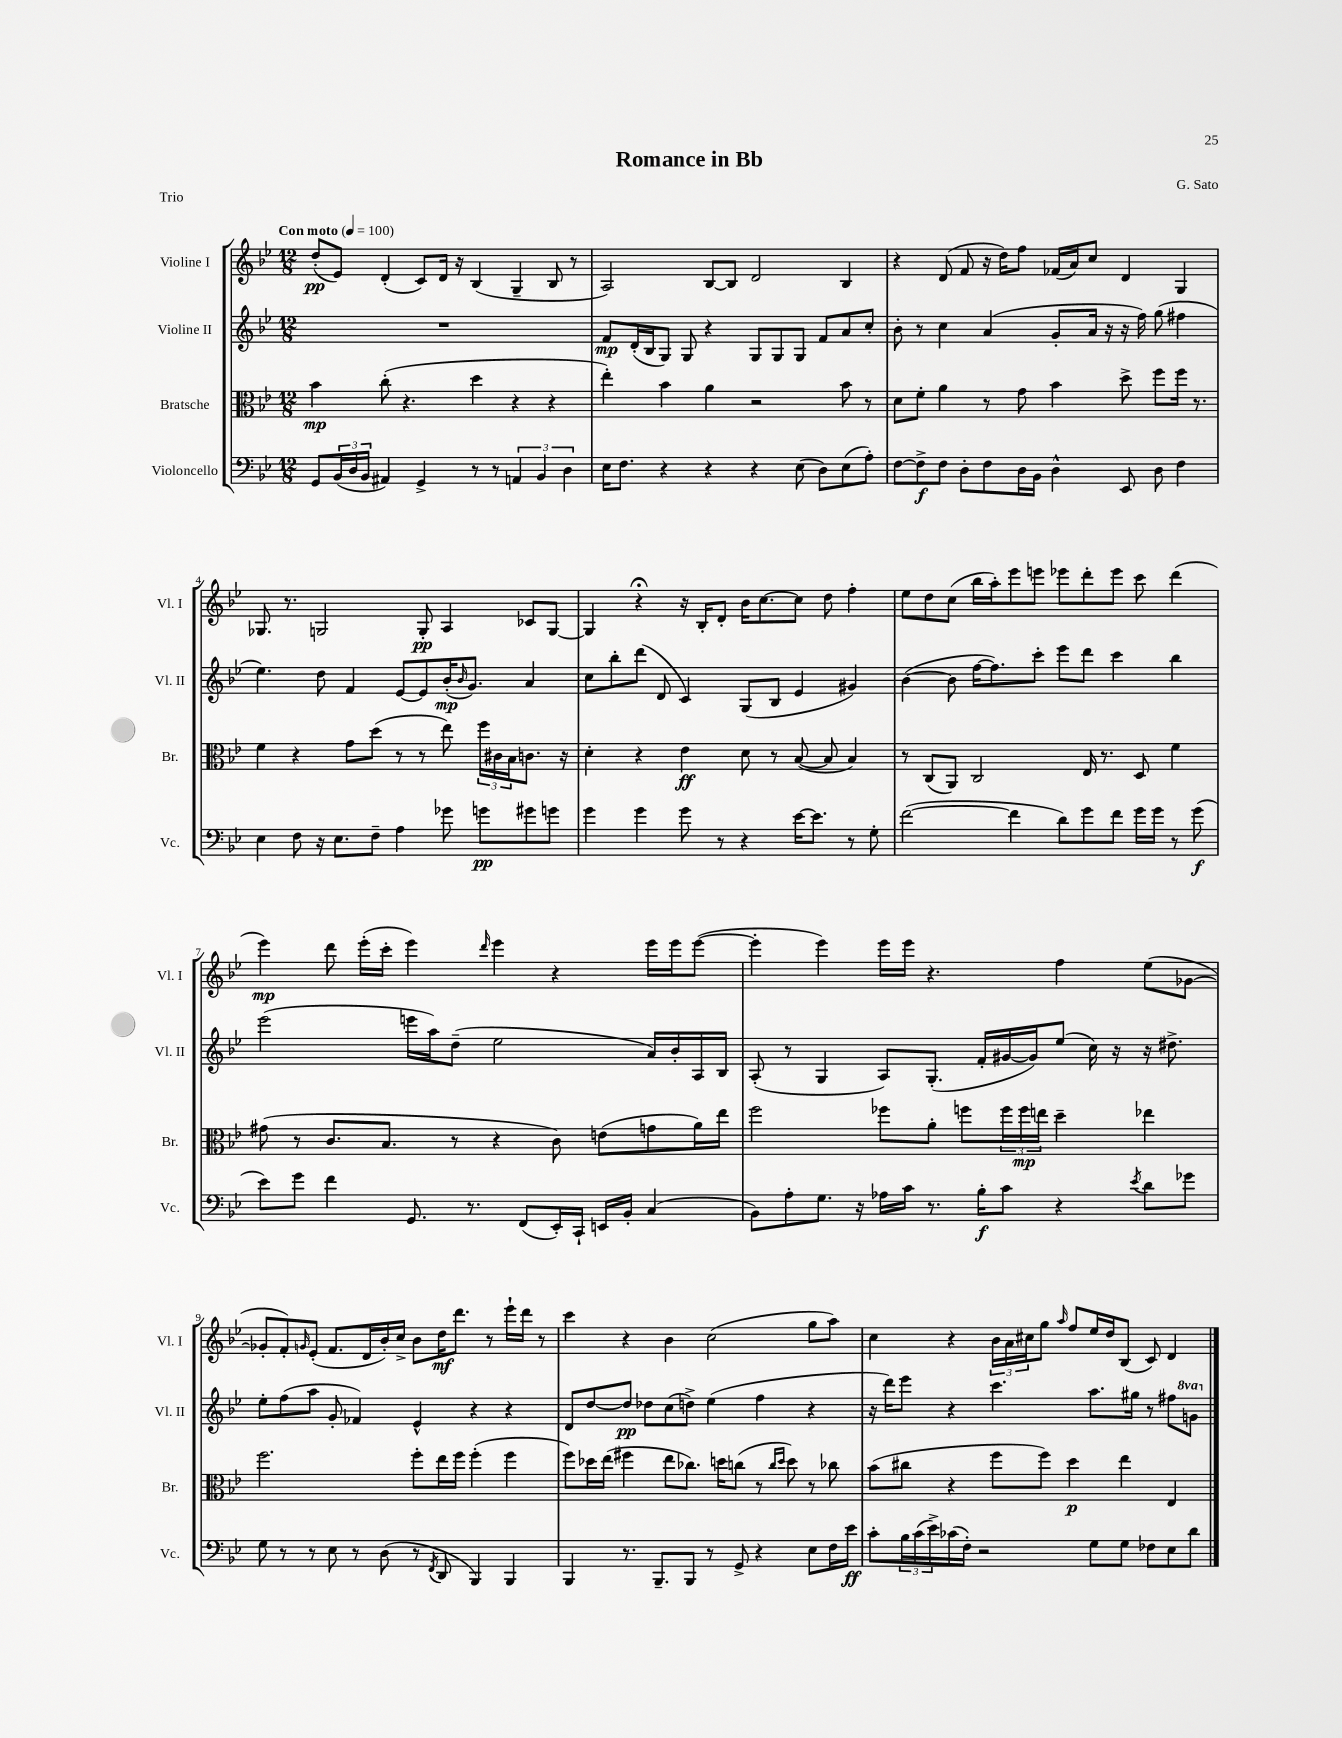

**kern	**dynam	**kern	**dynam	**kern	**dynam	**kern	**dynam
*part4	*part4	*part3	*part3	*part2	*part2	*part1	*part1
*staff4	*staff4	*staff3	*staff3	*staff2	*staff2	*staff1	*staff1
*I"Violoncello	*	*I"Bratsche	*	*I"Violine II	*	*I"Violine I	*
*I'Vc.	*	*I'Br.	*	*I'Vl. II	*	*I'Vl. I	*
*clefF4	*	*clefC3	*	*clefG2	*	*clefG2	*
*k[b-e-]	*	*k[b-e-]	*	*k[b-e-]	*	*k[b-e-]	*
*M12/8	*	*M12/8	*	*M12/8	*	*M12/8	*
*MM100	*	*MM100	*	*MM100	*	*MM100	*
=1	=1	=1	=1	=1	=1	=1	=1
!	!	!	!	!	!	!LO:TX:a:B:t=Con moto	!
8GG/L	.	4b-\	mp	1.r	.	(8dd'/L	pp
(24BB-/L	.	.	.	.	.	8e-/J)	.
24D/	.	.	.	.	.	.	.
24BB-/JJ	.	.	.	.	.	.	.
4AA#X/)	.	(8cc'\	.	.	.	(4d'/	.
.	.	4.r	.	.	.	.	.
4GG^/	.	.	.	.	.	8c/L)	.
.	.	.	.	.	.	16d/Jk	.
.	.	.	.	.	.	16r	.
8r	.	4dd\	.	.	.	(4B-/	.
8r	.	.	.	.	.	.	.
6AAn/	.	4r	.	.	.	4G~/	.
6BB-/	.	.	.	.	.	.	.
.	.	4r	.	.	.	8B-/	.
6D\	.	.	.	.	.	.	.
.	.	.	.	.	.	8r	.
=2	=2	=2	=2	=2	=2	=2	=2
16E-\KL	.	4ee-'\)	.	8f/L	mp	2A/)	.
8.F\J	.	.	.	.	.	.	.
.	.	.	.	(16d'/L	.	.	.
.	.	.	.	16B-/J	.	.	.
4r	.	4b-\	.	8G/J)	.	.	.
.	.	.	.	8G/	.	.	.
4r	.	4a\	.	4r	.	[8B-/L	.
.	.	.	.	.	.	8B-/J]	.
4r	.	2r	.	8G/L	.	2d/	.
.	.	.	.	8G/	.	.	.
(8E-\	.	.	.	8G/J	.	.	.
8D\L)	.	.	.	8f/L	.	.	.
(8E-\	.	8b-\	.	8a/	.	4B-/	.
8A'\J)	.	8r	.	8cc'/J	.	.	.
=3	=3	=3	=3	=3	=3	=3	=3
[8F\L	.	8d\L	.	8b-'\	.	4r	.
8F^\]	f	8f'\J	.	8r	.	.	.
8F\J	.	4a\	.	4cc\	.	(8d/	.
8D'\L	.	.	.	.	.	8f/	.
8F\	.	8r	.	(4a/	.	16r	.
.	.	.	.	.	.	16dd\KL)	.
16D\L	.	8g\	.	.	.	8ff\J	.
16BB-\JJ	.	.	.	.	.	.	.
4D^^\	.	4b-\	.	8g'/L	.	(16f-X/LL	.
.	.	.	.	.	.	16a/J)	.
.	.	.	.	16a/Jk	.	8cc/J	.
.	.	.	.	16r	.	.	.
8EE-/	.	8dd^\	.	16r	.	4d/	.
.	.	.	.	16ff\)	.	.	.
8D\	.	8ff\L	.	(8gg\	.	.	.
4F\	.	16ff\Jk	.	4ff#X\	.	4G/	.
.	.	8.r	.	.	.	.	.
!!LO:LB:g=z
=4	=4	=4	=4	=4	=4	=4	=4
4E-\	.	4f\	.	4.ee-\)	.	8.G-X/	.
.	.	.	.	.	.	8.r	.
8F\	.	4r	.	.	.	.	.
16r	.	.	.	8dd\	.	2Gn/	.
8.E-\L	.	.	.	.	.	.	.
.	.	8g\L	.	4f/	.	.	.
8F~\J	.	(8dd\J	.	.	.	.	.
4A\	.	8r	.	[8e-/L	.	.	.
.	.	8r	.	8e-/]	.	8G'/	pp
8g-X\	.	8ee-\)	.	(16b-'/K	mp	4A/	.
.	.	.	.	16qqb-/	.	.	.
.	.	.	.	8.g/J)	.	.	.
8gn\L	pp	24ff\LL	.	.	.	.	.
.	.	24c#X\	.	.	.	.	.
.	.	24B-\J	.	.	.	.	.
8g#X\	.	8.cn\J	.	4a/	.	8c-X/L	.
8gn\J	.	.	.	.	.	[8G/J	.
.	.	16r	.	.	.	.	.
=5	=5	=5	=5	=5	=5	=5	=5
4g\	.	4d'\	.	8cc\L	.	4G/]	.
.	.	.	.	8bb-'\	.	.	.
4g\	.	4r	.	(8ddd\J	.	4r;<	.
.	.	.	.	8d/	.	.	.
8g\	.	4e-\	ff	4c/)	.	16r	.
.	.	.	.	.	.	16B-'/KL	.
8r	.	.	.	.	.	8d'/J	.
4r	.	8d\	.	(8G/L	.	16b-\KL	.
.	.	.	.	.	.	[8.cc\	.
.	.	8r	.	8B-/J	.	.	.
[16e-\KL	.	([8B-/	.	4e-/	.	8cc\J]	.
8.e-\J]	.	.	.	.	.	.	.
.	.	8B-/]	.	.	.	8dd\	.
8r	.	4B-/)	.	4g#X/)	.	4ff'\	.
8G'\	.	.	.	.	.	.	.
=6	=6	=6	=6	=6	=6	=6	=6
([2f\	.	8r	.	([4b-\	.	8ee-\L	.
.	.	(8C/L	.	.	.	8dd\	.
.	.	8AA/J)	.	8b-\]	.	(8cc\J	.
.	.	2C/	.	[16ff\KL	.	16bb-\LL	.
.	.	.	.	8.ff\])	.	16aa'\J)	.
4f\]	.	.	.	.	.	8eee-\	.
.	.	.	.	8ccc'\J	.	8eeen\J	.
8d\L)	.	.	.	8eee-\L	.	8eee-X\L	.
8g\	.	16E-/	.	8ddd\J	.	8ddd'\	.
.	.	8.r	.	.	.	.	.
8f\J	.	.	.	4ccc\	.	8eee-\J	.
16g\LL	.	8D/	.	.	.	8ccc\	.
16g\JJ	.	.	.	.	.	.	.
8r	.	4f\	.	4bb-\	.	(4ddd\	.
(8g\	f	.	.	.	.	.	.
!!LO:LB:g=z
=7	=7	=7	=7	=7	=7	=7	=7
8e-\L)	.	(8g#X\	.	(2eee-\	.	4eee-\)	mp
8g\J	.	8r	.	.	.	.	.
4f\	.	8.c/L	.	.	.	8ddd\	.
.	.	.	.	.	.	(16eee-'\LL	.
.	.	8.B-/J	.	.	.	16ccc'\JJ	.
8.GG/	.	.	.	16eeen\LL	.	4eee-\)	.
.	.	.	.	16aa\J)	.	.	.
.	.	8r	.	(8dd~\J	.	.	.
8.r	.	.	.	.	.	.	.
.	.	.	.	.	.	16qqddd/	.
.	.	4r	.	2ee-\	.	4eee-\	.
(8FF/L	.	.	.	.	.	.	.
16EE-'/L)	.	8c\)	.	.	.	4r	.
16CC`/JJ	.	.	.	.	.	.	.
16EEn/LL	.	(8en\L	.	.	.	.	.
16BB-'/JJ	.	.	.	.	.	.	.
(4C/	.	8gn\	.	16a/LL)	.	16eee-\LL	.
.	.	.	.	16b-'/	.	16eee-\J	.
.	.	16a\L)	.	16A/	.	([8eee-\J	.
.	.	16ee-\JJ	.	16B-/JJ	.	.	.
=8	=8	=8	=8	=8	=8	=8	=8
8BB-\L)	.	2ff\	.	(8A'/	.	4eee-'\]	.
8A'\	.	.	.	8r	.	.	.
8.G\J	.	.	.	4G/	.	4eee-\)	.
16r	.	.	.	.	.	.	.
16A-X\LL	.	8ff-X\L	.	8A/L)	.	16eee-\LL	.
16c\JJ	.	.	.	.	.	16eee-\JJ	.
8.r	.	8a'\J	.	(8.G'/J	.	4.r	.
.	.	8ffn\L	.	.	.	.	.
16B-'\KL	f	.	.	16f'/LL	.	.	.
8c\J	.	24ff\L	.	[16g#X/	.	.	.
.	.	24ff\	mp	.	.	.	.
.	.	.	.	16g#/J])	.	.	.
.	.	24een\JJ	.	.	.	.	.
4r	.	4dd~\	.	(8ee-/J	.	4ff\	.
.	.	.	.	16cc\)	.	.	.
.	.	.	.	16r	.	.	.
8qe-/	.	.	.	.	.	.	.
8d\L	.	4ee-X\	.	16r	.	(8ee-\L	.
.	.	.	.	8.dd#X^\	.	.	.
8g-X\J	.	.	.	.	.	[8g-X\J	.
!!LO:LB:g=z
=9	=9	=9	=9	=9	=9	=9	=9
8G\	.	2.ff\	.	8ee-'\L	.	8g-X'/L]	.
8r	.	.	.	(8ff\	.	8f'/)	.
.	.	.	.	.	.	16qqgn/	.
8r	.	.	.	8aa\J	.	(8e-'/J	.
8E-\	.	.	.	8g'/	.	8.f/L	.
8r	.	.	.	4f-X/)	.	.	.
.	.	.	.	.	.	16d/L	.
(8D\	.	.	.	.	.	16b-'/)	.
.	.	.	.	.	.	16cc^/JJ	.
8r	.	8ff'\L	.	4e-^^/	.	8b-\L	.
8qFF/	.	.	.	.	.	.	.
8DD/	.	16ee-\L	.	.	.	16dd\K	mf
.	.	16ff\JJ	.	.	.	8.ddd\J	.
4BBB-/)	.	(4ff'\	.	4r	.	.	.
.	.	.	.	.	.	8r	.
4BBB-/	.	4ff\	.	4r	.	16eee-`\LL	.
.	.	.	.	.	.	16ddd\JJ	.
.	.	.	.	.	.	8r	.
=10	=10	=10	=10	=10	=10	=10	=10
4BBB-/	.	8ff\L)	.	8d/L	.	4ccc\	.
.	.	16dd-X\L	.	[8dd/	.	.	.
.	.	(16ee-\JJ	.	.	.	.	.
8.r	.	4ff#X\	.	8dd/J]	pp	4r	.
.	.	.	.	8dd-X\L	.	.	.
8.BBB-~/L	.	.	.	.	.	.	.
.	.	8ee-\L	.	(8cc\	.	4b-\	.
8BBB-/J	.	8.cc-X\J)	.	8ddn^\J)	.	.	.
8r	.	.	.	(4ee-\	.	(2cc\	.
.	.	16ddn\KL	.	.	.	.	.
8GG^/	.	(8ccn\J	.	.	.	.	.
4r	.	8r	.	4ff\	.	.	.
.	.	16qqcc/LL	.	.	.	.	.
.	.	16qqdd/JJ	.	.	.	.	.
.	.	8dd\)	.	.	.	.	.
8E-\L	.	8r	.	4r	.	8gg\L	.
16F\L	.	8cc-X\	.	.	.	8aa\J)	.
16e-\JJ	ff	.	.	.	.	.	.
=11	=11	=11	=11	=11	=11	=11	=11
8c'\L	.	(8b-\L	.	16r	.	4cc\	.
.	.	.	.	16ddd\KL)	.	.	.
24B-\L	.	8cc#X\J	.	8eee-\J	.	.	.
(24c\	.	.	.	.	.	.	.
24e-^\)	.	.	.	.	.	.	.
(16c-X\	.	4r	.	4r	.	4r	.
16F'\JJ)	.	.	.	.	.	.	.
2r	.	.	.	.	.	.	.
.	.	8ff\L	.	4.ccc\	.	24b-\LL	.
.	.	.	.	.	.	24a\	.
.	.	.	.	.	.	24cc#X\J	.
.	.	8ff\J)	.	.	.	8gg\J	.
.	.	.	.	.	.	16qqaa/	.
.	.	4dd\	p	.	.	8ff/L	.
8G\L	.	.	.	8.aa\L	.	16ee-/L	.
.	.	.	.	.	.	16dd/J	.
8G\J	.	4ee-\	.	.	.	(8B-/J	.
.	.	.	.	16gg#X\Jk	.	.	.
8F-X\L	.	.	.	8r	.	8c/)	.
8E-\	.	4E-/	.	8ff#X\L	.	4d/	.
*	*	*	*	*8va	*	*	*
8d\J	.	.	.	8ggn\J	.	.	.
*	*	*	*	*X8va	*	*	*
==	==	==	==	==	==	==	==
*-	*-	*-	*-	*-	*-	*-	*-
